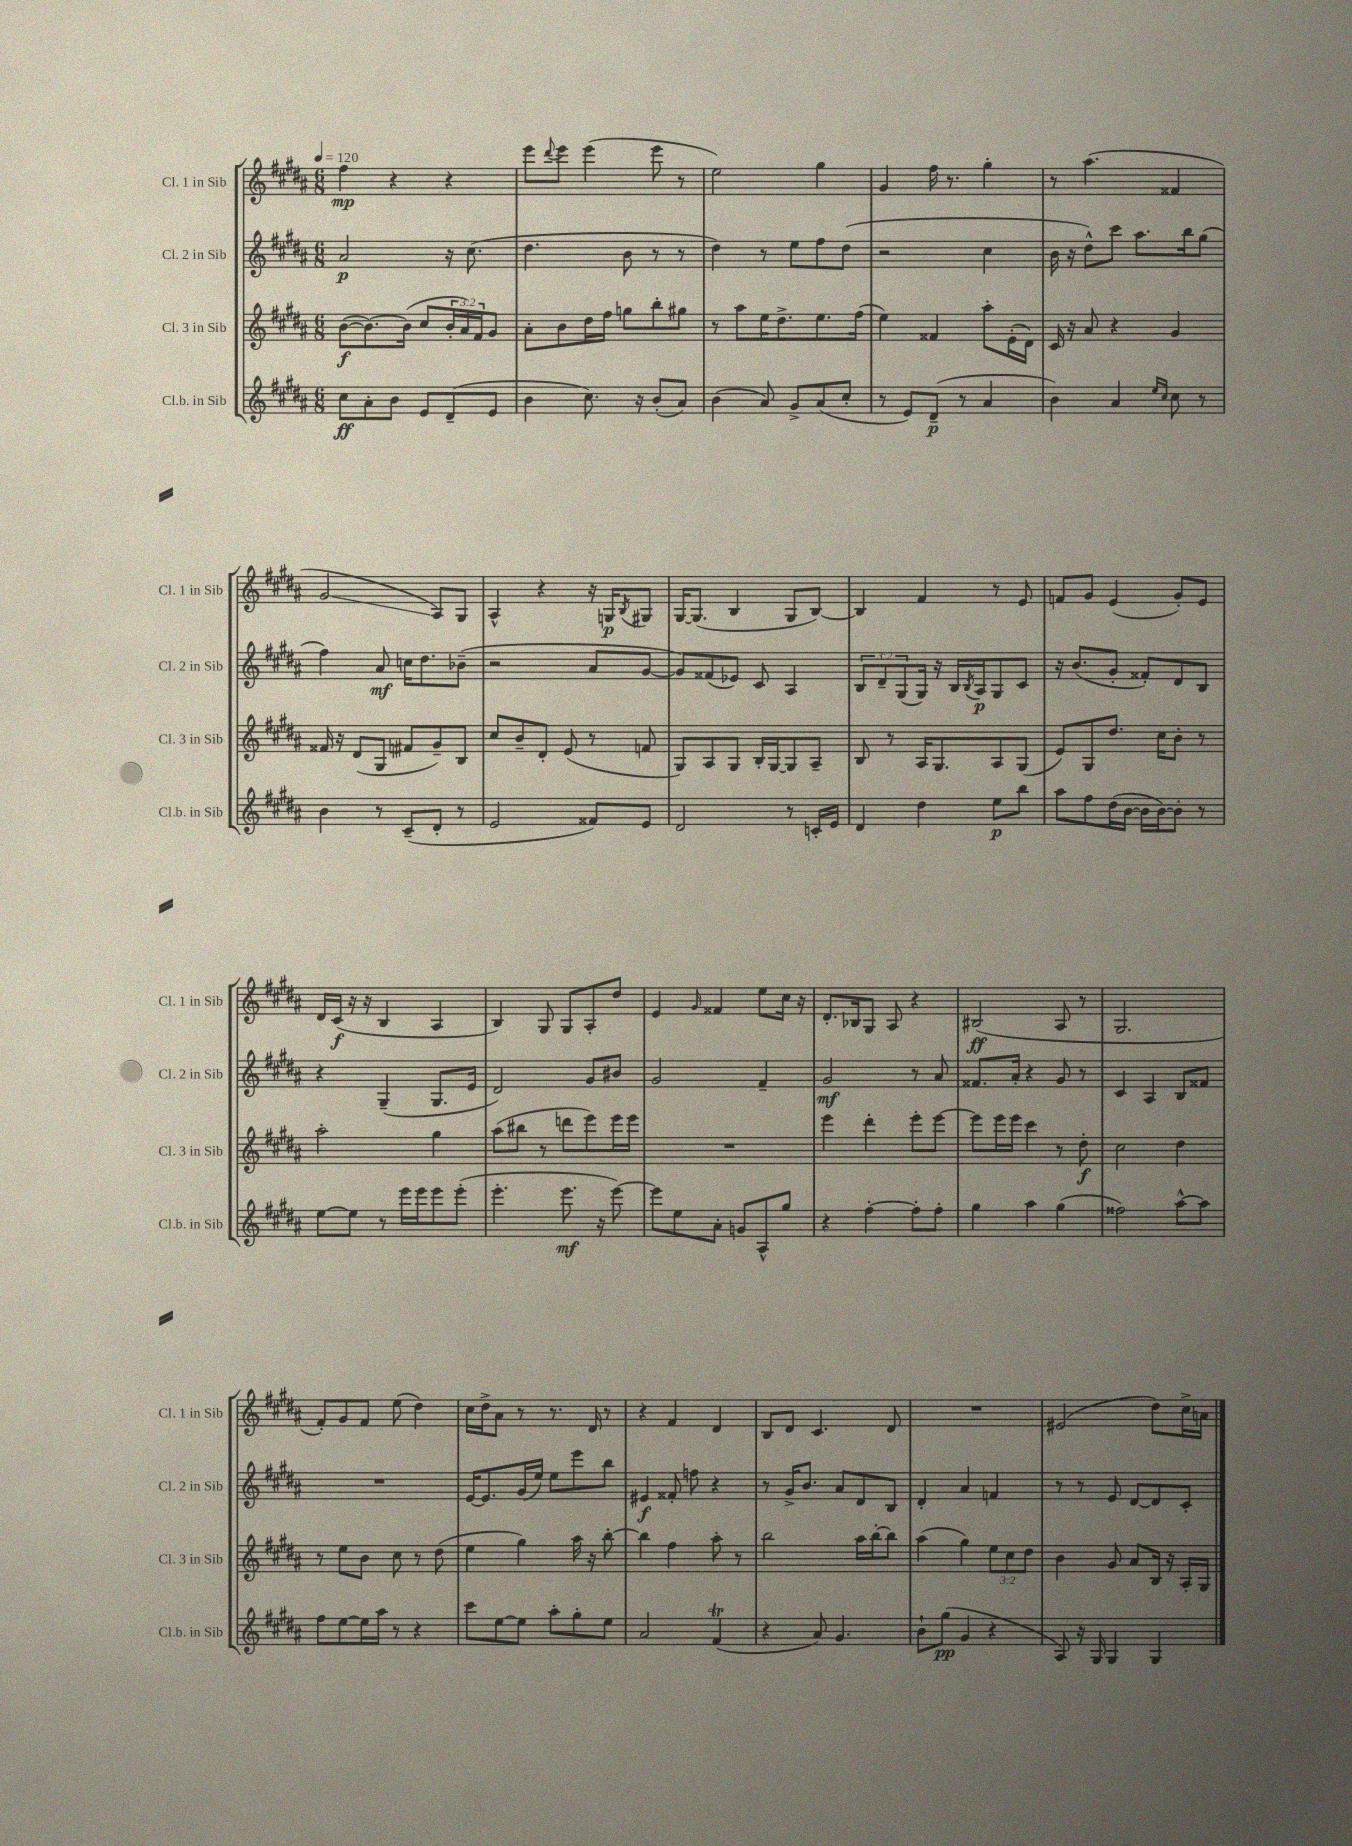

**kern	**kern	**kern	**kern
*staff4	*staff3	*staff2	*staff1
*clefG2	*clefG2	*clefG2	*clefG2
*k[f#c#g#d#a#]	*k[f#c#g#d#a#]	*k[f#c#g#d#a#]	*k[f#c#g#d#a#]
*M6/8	*M6/8	*M6/8	*M6/8
*MM120	*MM120	*MM120	*MM120
8cc#\L	([8b\L	2a#/	4ff#\
8a#'\	8.b\_)	.	.
8b\J	.	.	4r
.	(16b\]Jk	.	.
8e/L	8cc#/L	.	.
(8d#~/	24b'/L	16r	4r
.	24a#/)	.	.
.	.	(8.cc#\	.
.	24f#/J	.	.
8e/J	8g#/J	.	.
=	=	=	=
4b\	8a#'\L	4.dd#\	8eee\L
.	.	.	8qqddd#/
.	8b\	.	8eee\J
8.cc#\)	16dd#\L	.	(4eee\
.	16ff#\JJ	.	.
.	8gg\L	8b\	.
16r	.	.	.
(8b'/L	8bb'\	8r	8eee\
8a#/J)	8gg#\J	8r	8r
=	=	=	=
(4b\	8r	4dd#\)	2ee\)
.	8aa#\L	.	.
8a#/)	16ee\K	8r	.
.	8.dd#^\	.	.
8g#^/L	.	8ee\L	.
(8a#/	8.ee\	8ff#\	4gg#\
8cc#'/J	.	(8dd#\J	.
.	(16ff#\Jk	.	.
=	=	=	=
8r	4ee\)	2r	4g#/
8e/L)	.	.	.
(8d#~/J	4f##/	.	16ff#\
.	.	.	8.r
8r	.	.	.
4a#/	8aa#'\L	4cc#\	4gg#'\
.	(16e'\L	.	.
.	16d#\JJ)	.	.
=	=	=	=
4b\)	16c#/	16b\	8r
.	16r	16r	.
.	8a#/	8dd#^^\L)	(4.aa#\
4a#/	4r	8ccc#\J	.
.	.	8.aa#\L	.
16qqee/LL	.	.	.
16qqcc#/JJ	.	.	.
8cc#\	4g#/	.	4f##/
.	.	16bb\k	.
8r	.	(8gg#\J	.
=	=	=	=
4b\	16f##/	4ff#\)	2g#/
.	16r	.	.
.	(8d#/L	.	.
8r	8G#/J	8a#/	.
(8c#~/L	8f#/L	16cc\LK	.
.	.	8.dd#\	.
8d#'/J	8g#~/)	.	8A#/L)
8r	8B/J	(8b-~\J	8G#/J
=	=	=	=
2e/	8cc#/L	2r	4A#^^/
.	8b~/	.	.
.	8d#'/J	.	4r
.	(8e/	.	.
8f##/L)	8r	8a#/L	16r
.	.	.	16G/LK
.	.	.	8qB/
8e/J	8f/	[8g#/J	8G#/J
=	=	=	=
2d#/	8G#/L)	8g#/]L)	[16G#/LK
.	.	.	(8.G#/]J
.	8A#/	(8f##/	.
.	8G#/J	8e-/J)	4B/
.	16B'/LL	8c#/	.
.	[16G#/J	.	.
8r	8G#/]	4A#/	8G#/L
16c'/LL	8A#~/J	.	[8B/J)
16e/JJ	.	.	.
=	=	=	=
4d#/	8B/	12B/L	4B/]
.	.	12d#~/	.
.	8r	.	.
.	.	(12G#/	.
4dd#\	16A#/LK	16G#/Jk)	4f#/
.	8.G#/	16r	.
.	.	16B/LL	.
.	.	8qB/	.
.	.	16A#/J	.
8ee\L	8A#/	8G#/	8r
8bb\J	(8G#/J	8c#/J	8e/
=	=	=	=
8aa#\L	8e/L)	16r	8f/L
.	.	(8.b/L	.
8ff#\	8G#/	.	8g#/J
(16dd#\L	8.dd#/J	8g#'/J	(4e/
[16b\JJ	.	.	.
16b\]LL	.	8f##'/L)	.
[16b\J)	16cc#\LK	.	.
8b'\]J	8b'\J	8d#/	8g#'/L)
8r	8r	8B/J	8e/J
=	=	=	=
[8ee\L	2aa#'\	4r	16d#/LL
.	.	.	(16c#/JJ
8ee\]J	.	.	16r
.	.	.	16r
8r	.	(4G#~/	4B/
16eee\LL	.	.	.
16eee\J	.	.	.
8eee\	4gg#\	8.G#/L	4A#/
(8eee'\J	.	.	.
.	.	16e/Jk	.
=	=	=	=
4.eee'\	(8aa#\L	2d#/)	4B/)
.	8bb#\J	.	.
.	8r	.	8G#/
8.eee\	8ddd\L	.	8G#/L
.	8eee\)	8g#/L	8A#'/
16r	.	.	.
[8eee\)	16eee\L	8b#/J	8dd#/J
.	16eee\JJ	.	.
=	=	=	=
8eee\]L	2.r	2g#/	4e/
8ee\	.	.	.
.	.	.	16qqg#/
8a#'\J	.	.	4f##/
8g/L	.	.	.
8A#^^/	.	4f#~/	8ee\L
8gg#/J	.	.	16cc#\Jk
.	.	.	16r
=	=	=	=
4r	4eee\	2g#/	8.d#'/L
.	.	.	16B-/k
[4ff#'\	4ddd#'\	.	8G#/J
.	.	.	8A#/
8ff#'\]L	8eee'\L	8r	4r
8ff#'\J	[8eee\J	8a#/	.
=	=	=	=
4gg#\	8eee\]L	8.f##/L	(2B#/
.	16eee\L	.	.
.	16eee\JJ	16a#'/Jk	.
4aa#\	4ccc#\	4r	.
(4gg#\	8r	8g#/	8A#/
.	8dd#'\	8r	8r
=	=	=	=
2ff##\)	2cc#\	4c#/	2.G#/
.	.	4A#/	.
[8aa#^^\L	4dd#\	8B/L	.
8aa#\]J	.	8f##/J	.
=	=	=	=
8ff#\L	8r	2.r	8f#'/L)
[8ee\	8ee\L	.	8g#/
16ee\]L	8b\J	.	8f#/J
16aa#\JJ	.	.	.
8r	8cc#\	.	(8ee\
4r	8r	.	4dd#\)
.	(8dd#\	.	.
=	=	=	=
8ccc#\L	4ee\	[16e/LK	16cc#\LL
.	.	8.e/]	16dd#^\J
[8ee\	.	.	8a#\J
8ee\]J	4gg#\)	(16g#/L	8r
.	.	16ee/JJ)	.
8aa#'\L	.	8ee\L	8.r
8gg#'\	16aa#\	8eee\	.
.	16r	.	16d#/
8ee\J	[8bb'\	8bb\J	8r
=	=	=	=
2a#/	4bb\]	4e#/	4r
.	4ff#\	8f##'/	4f#/
.	.	8ff\	.
(4f#/	8aa#'\	4r	4d#/
.	8r	.	.
=	=	=	=
4r	2bb\	8r	8B/L
.	.	16g#^/LK	8d#/J
.	.	8.b/J	.
8a#/)	.	.	4.c#/
4.g#/	.	8a#/L	.
.	16aa#\LL	8d#/	.
.	[16bb'\J	.	.
.	8bb\]J	8B/J	8d#/
=	=	=	=
8b`\L	(4aa#\	4d#'/	2.r
(8gg#\J	.	.	.
4g#/	4gg#\)	4a#/	.
4r	12ee\L	4f/	.
.	12cc#\	.	.
.	12dd#\J	.	.
=	=	=	=
8A#/)	4b\	8r	(2e#/
16r	.	8r	.
16G#/	.	.	.
4G#/	8g#/	8e/	.
.	8a#/L	[8d#/L	.
4G#/	16B/Jk	8d#/]	8dd#\L)
.	16r	.	.
.	16A#'/LL	8c#'/J	16cc#^\L
.	16G#/JJ	.	16a\JJ
==	==	==	==
*-	*-	*-	*-
